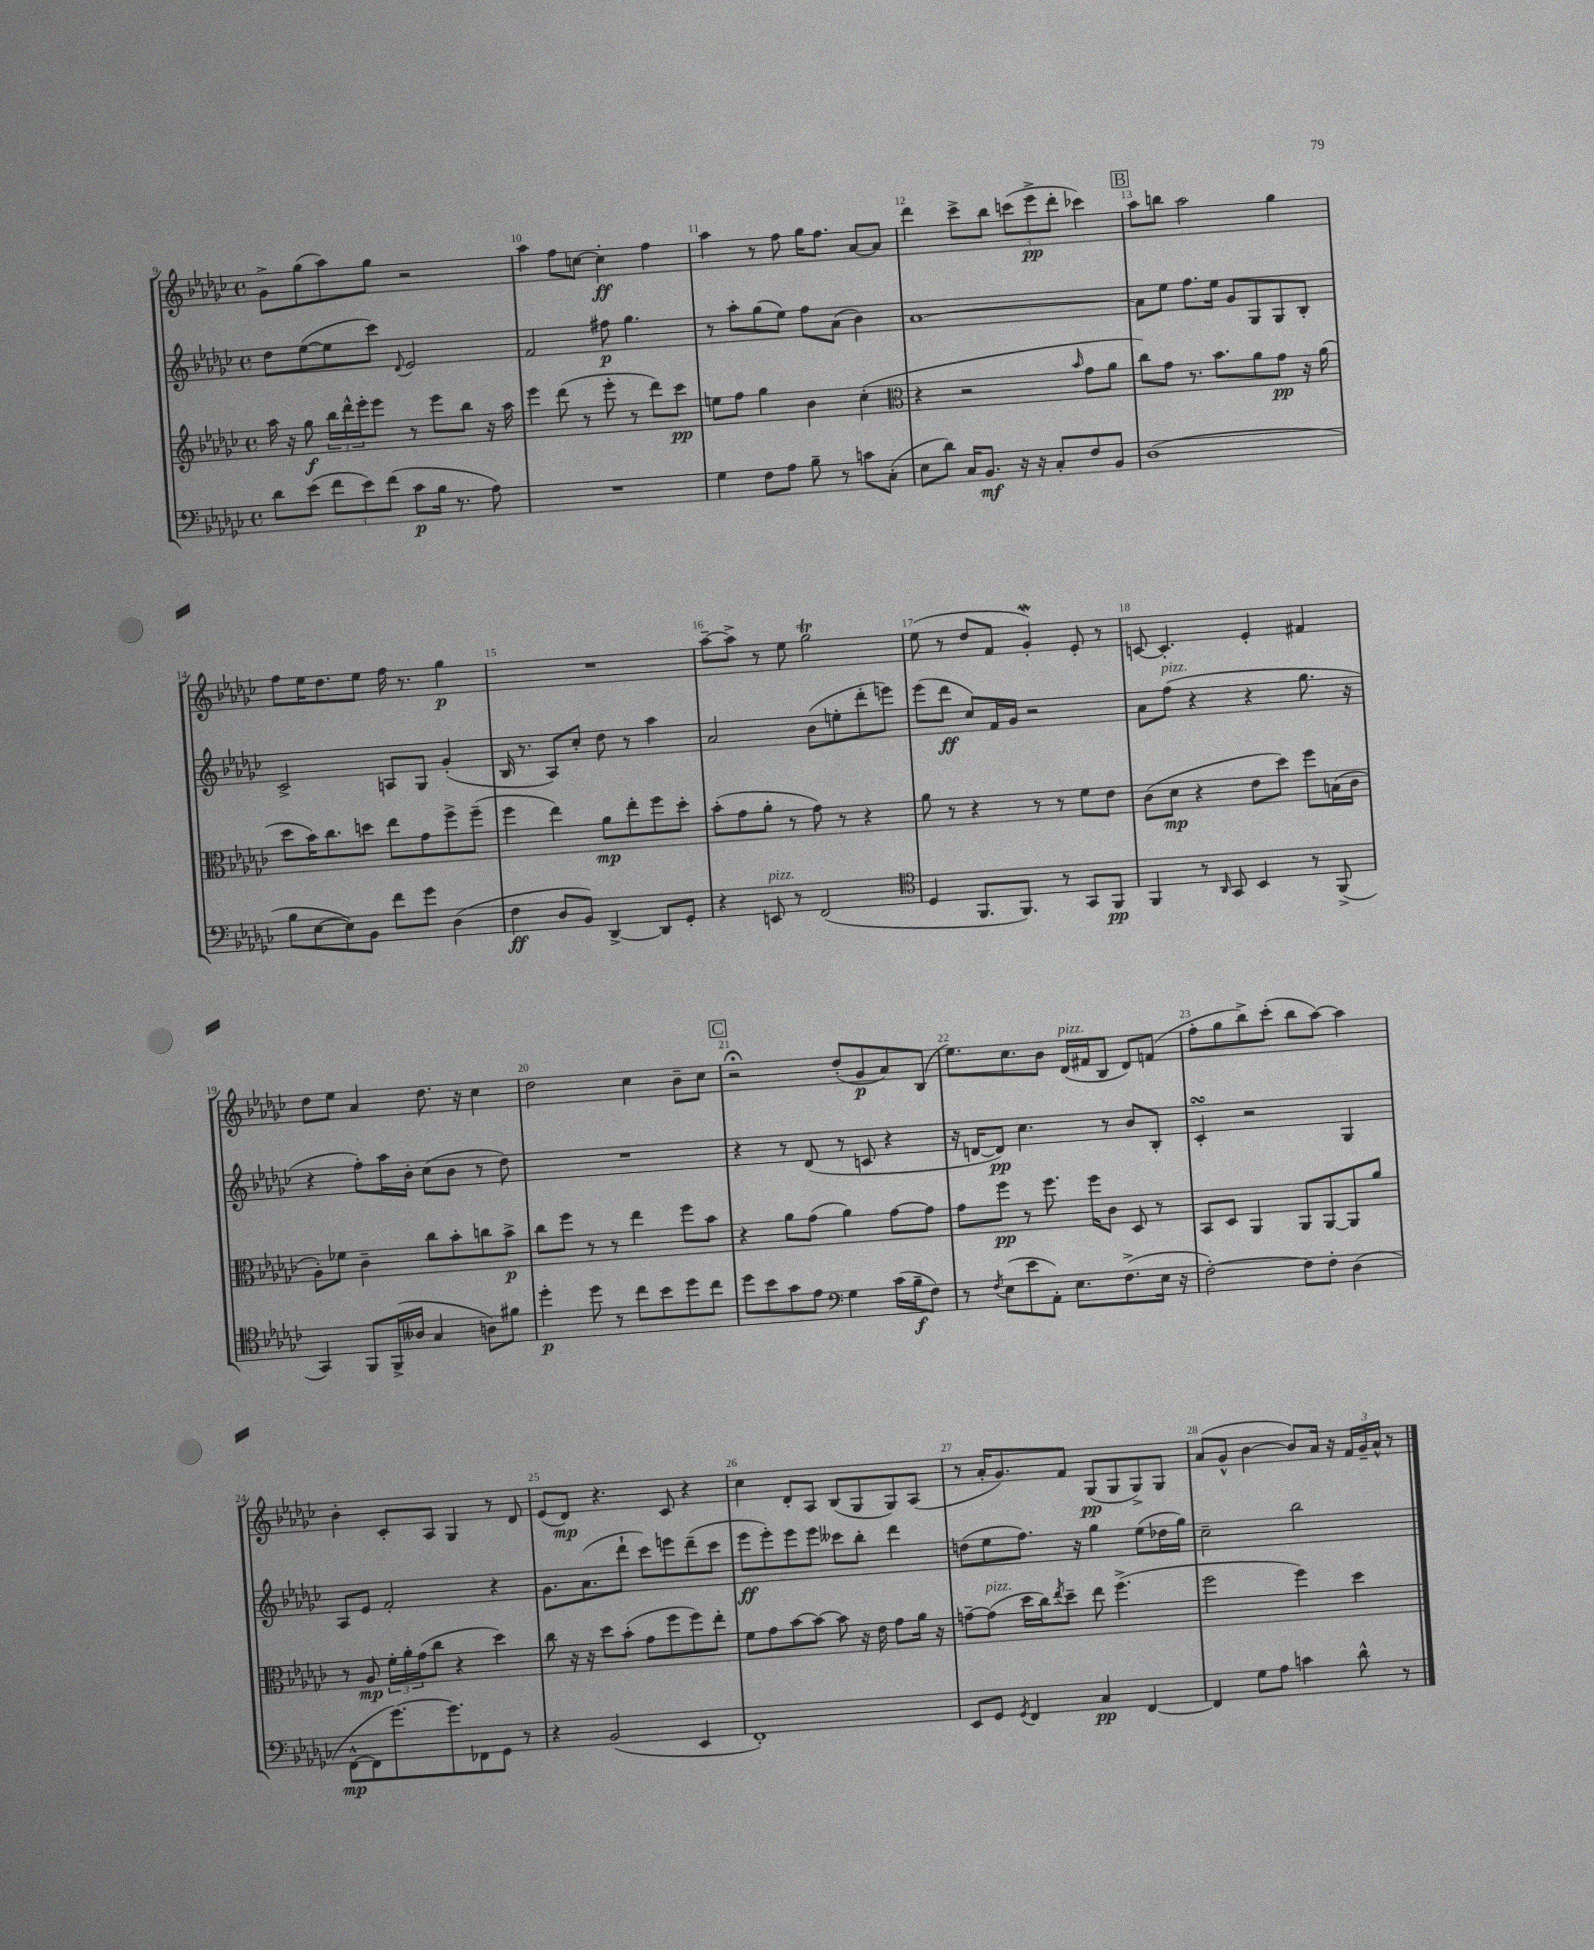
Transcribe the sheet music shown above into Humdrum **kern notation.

**kern	**kern	**kern	**kern
*staff4	*staff3	*staff2	*staff1
*clefF4	*clefG2	*clefG2	*clefG2
*k[b-e-a-d-g-c-]	*k[b-e-a-d-g-c-]	*k[b-e-a-d-g-c-]	*k[b-e-a-d-g-c-]
*M4/4	*M4/4	*M4/4	*M4/4
*met(c)	*met(c)	*met(c)	*met(c)
8d-\L	16aa-\	8dd-\L	8g-^\L
.	16r	.	.
(8e-\J	8gg-\	([8ee-\	(8gg-\
12f\L	24bb-\LL	8ee-\]	8aa-\)
.	24ddd-^^\	.	.
12e-\)	24eee-'\J	.	.
.	8eee-\J	8ccc-\J)	8gg-\J
(12f\J	.	.	.
.	.	8qqd-/	.
8c-\L	8r	2e-/	2r
16B-\Jk	8eee-\L	.	.
8.r	.	.	.
.	8bb-\J	.	.
8A-\)	16r	.	.
.	16aa-\	.	.
=	=	=	=
1r	4eee-\	2f/	4aa-\
.	(8ddd-\	.	8ff\L
.	8r	.	[8cc\J
.	8eee-'\	8ff#\	4cc'\]
.	8r	4.gg-\	.
.	8ddd-\L)	.	4ff\
.	8ccc-\J	.	.
=	=	=	=
4G-\	8ee\L	8r	4aa-\
.	8ff\J	8aa-'\L	.
8F\L	4gg-\	(8gg-\	8r
8A-\J	.	8ee-\J)	8ff\
8B-~\	4b-\	8ff\L	16gg-\LK
.	.	.	8.ff\J
8r	.	(8a-\J	.
8c\L	(4cc-'\	4b-\)	[8a-/L
(8C-'\J	.	.	8a-/]J
=	=	=	=
*	*clefC3	*	*
8E-\L	4r	[1a-	4ddd-\
8d-\J)	.	.	.
16C-/LK	2r	.	8ccc-^\L
8.BB-/J	.	.	.
.	.	.	8bb-\J
16r	.	.	(12ccc\L
16r	.	.	.
.	.	.	12eee-^\
8C-'/L	.	.	.
.	.	.	12ddd-'\J
.	16qqb-/	.	.
8F/	8g-\L	.	4ccc-\)
8BB-/J	8a-\J	.	.
=	=	=	=
(1D-	8cc-\L)	8a-\]L	8aa-\L
.	8g-\J	8ee-\J	8bb\J
.	8.r	8.ff\L	2aa-\
.	8.b-\L	16ee-\Jk	.
.	.	8g-/L	.
.	8a-\	8G-/	.
.	8g-\J	8G-/	4gg-\
.	16r	8B-'/J	.
.	(16a-\	.	.
=	=	=	=
8B-\L	8dd-\L	2c-^/	8ff\L
[8E-\	16b-\K)	.	16ee-\K
.	8.cc-\	.	8.dd-\
8E-\])	.	.	.
8BB-\J	8dd\J	.	8ee-\J
8f\L	8ee-\L	8A/L	16ff\
.	.	.	8.r
8g-\J	8g-\	8G-/J	.
(4D-\	8ff^\	(4g-'/	4gg-\
.	(8ff~\J	.	.
=	=	=	=
4F\	4ff\	16B-/	1r
.	.	8.r	.
8D-/L	4ee-\)	8A-/L)	.
8BB-/J)	.	8cc-'/J	.
[4DD-^/	8a-\L	8dd-\	.
.	8ee-'\	8r	.
8DD-/]L	8ff\	4aa-\	.
8GG-'/J	8dd-'\J	.	.
=	=	=	=
4r	(8b-'\L	2a-/	[8aa-~\L
.	8g-\	.	8aa-^\]J
8EE/	8a-'\J	.	8r
8r	8r	.	8ee-\
(2FF/	8g-\)	(8b-\L	2gg-\
.	8r	8ee'\	.
.	4r	8ddd-'\	.
.	.	8eee\J)	.
=	=	=	=
*clefC4	*	*	*
4D-/	8a-\	(8eee-\L	(8ee-\
.	8r	8ddd-\J	8r
8.FF/L	4r	8cc-/L)	8dd-/L
.	.	16f/L	8f/J
8.FF/J)	.	16g-/JJ	.
.	8r	2r	4g-'/)
8r	8r	.	.
8GG-/L	8f\L	.	8e-'/
8FF/J	8e-\J	.	8r
=	=	=	=
4FF/	(8c-\L	8a-\L	[8c/
.	8d-\J	(8ff\J	4.c'/]
8r	4r	4r	.
16qqAA-/	.	.	.
8GG-/	.	.	.
4BB-/	8e-\L	4r	4e-'/
.	8dd-\J)	.	.
8r	8ff\L	8.gg-\	4f#/
(8FF^/	(16B\L	.	.
.	16c-\JJ	16r	.
=	=	=	=
4GG-/)	8A-'\L)	4r	8dd-\L
.	8f-\J	.	8ee-\J
8FF/L	4c-~\	8ff'\L)	4a-/
(16FF^/L	.	16aa-\L	.
16A--/JJ	.	16b-'\JJ	.
4G-/	8cc-\L	(8cc-\L	8.dd-\
.	8b-'\	8b-\J	.
.	.	.	16r
8A\L)	8cc\	8r	4cc-\
8f#\J	8b-^\J	8dd-\)	.
=	=	=	=
4dd-'\	8cc-\L	1r	2dd-\
.	8ff\J	.	.
8dd-\	8r	.	.
8r	8r	.	.
8cc-\L	4ee-\	.	4cc-\
8b-\	.	.	.
8dd-\	8ff\L	.	8b-~\L
8cc-\J	8b-\J	.	8cc-\J
=	=	=	=
8dd-\L	4r	4r	2r;
8b-\	.	.	.
8g-\	8a-\L	8r	.
8e-\J	(8g-\J	(8d-/	.
*clefF4	*	*	*
4G-\	4a-\)	8r	(8dd-'/L
.	.	8c/	8g-/
(16c-\LL	[8g-\L	4r	8a-/)
16B-~\J	.	.	.
8F\J)	8g-\]J	.	(8B-/J
=	=	=	=
8r	8g-\L	16r	8.ee-\L)
.	.	[16d/LK	.
8qF/	.	.	.
(8E-\L	8ff\J	8d/]J)	.
.	.	.	8.cc-\
8e-\	8r	4.cc-\	.
8AA-'\J)	8.ff\	.	8b-\J
8.E-\L	.	.	(16d-/LL
.	16ff\LK	.	16f#/J
.	8c-\J	8r	8B-/J
(8.F^\	.	.	.
.	8D-/	8b-/L	8d-/L)
16E-\Jk	8r	8B-'/J	(8f/J
16r	.	.	.
=	=	=	=
[2F'\)	8BB-/L	4c-'/	8ff'\L
.	8D-/J	.	8gg-\
.	4AA-/	2r	8bb-^\)
.	.	.	(8ccc-'\J
8F\]L	8AA-/L	.	8bb-\L
8F'\J	[8AA-/	.	[8aa-\J)
(4D-\	8AA-/]	4G-/	4aa-\]
.	8a-/J	.	.
=	=	=	=
[8FF^^\L	8r	8A-/L	4b-'\
8FF\]	8A-/	8e-/J	.
[8.g-\)	24f'\LL	2f'/	8c-'/L
.	24a-'\	.	.
.	(24g-\J	.	.
.	8cc-\J	.	8A-/J
8.g-\]	.	.	.
.	4r	.	4G-/
8FF-\	.	.	.
8GG-\J	4dd-\)	4r	8r
8r	.	.	8d-/
=	=	=	=
4r	8cc-\	8.g-\L	(8e-/L
.	16r	.	8d-/J)
.	16r	(8.a-\	.
(2BB-/	8dd-\L	.	4.r
.	(8b-'\J	8ddd-`\J	.
.	8g-\L	8ccc-\L)	.
.	8ff\	8eee\	8c-/
4EE-/	8ff\)	(8ddd-~\	4r
.	8ee-'\J	8ccc-\J	.
=	=	=	=
1FF')	8f\L	8eee-\L	4cc-\
.	8g-\	8eee-'\)	.
.	[8b-\	8eee-\	8d-'/L
.	8b-\_J	8eee-\J	8A-/J
.	8b-\]	8ccc--\L	(8B-/L
.	16r	8bb-'\J	8G-/
.	16e-\	.	.
.	8g-\L	4ddd-\	8G-/)
.	16a-\Jk	.	(8A-/J
.	16r	.	.
=	=	=	=
8EE-/L	[8g~\L	(8dd\L	8r
8GG-/J	(8g\]J	8ee-\	16a-'/LK
.	.	.	8.g-/)
8qGG-/	.	.	.
4FF/	16dd-\LL	8.ff\J)	.
.	16cc-\J)	.	.
.	8qee-/	.	.
.	8dd-~\J	.	8f/J
.	.	16r	.
4C-/	8ee-\	4gg-\	(8G-/L
.	(4.ff^\	.	8G-/
[4FF/	.	(8ee-\L	8G-^/)
.	.	16dd-\L	8G-/J
.	.	16gg-\JJ)	.
=	=	=	=
4FF/]	2ff\	2cc-~\	(8a-/L
.	.	.	8g-^^/J
8G-\L	.	.	[4b-\
8A-\J	.	.	.
4c\	4ff\)	2bb-\	8b-/]L)
.	.	.	16a-/Jk
.	.	.	16r
8d-^^\	4dd-\	.	24f/LL
.	.	.	24g-~/
.	.	.	24a-^^/JJ
8r	.	.	8r
==	==	==	==
*-	*-	*-	*-
